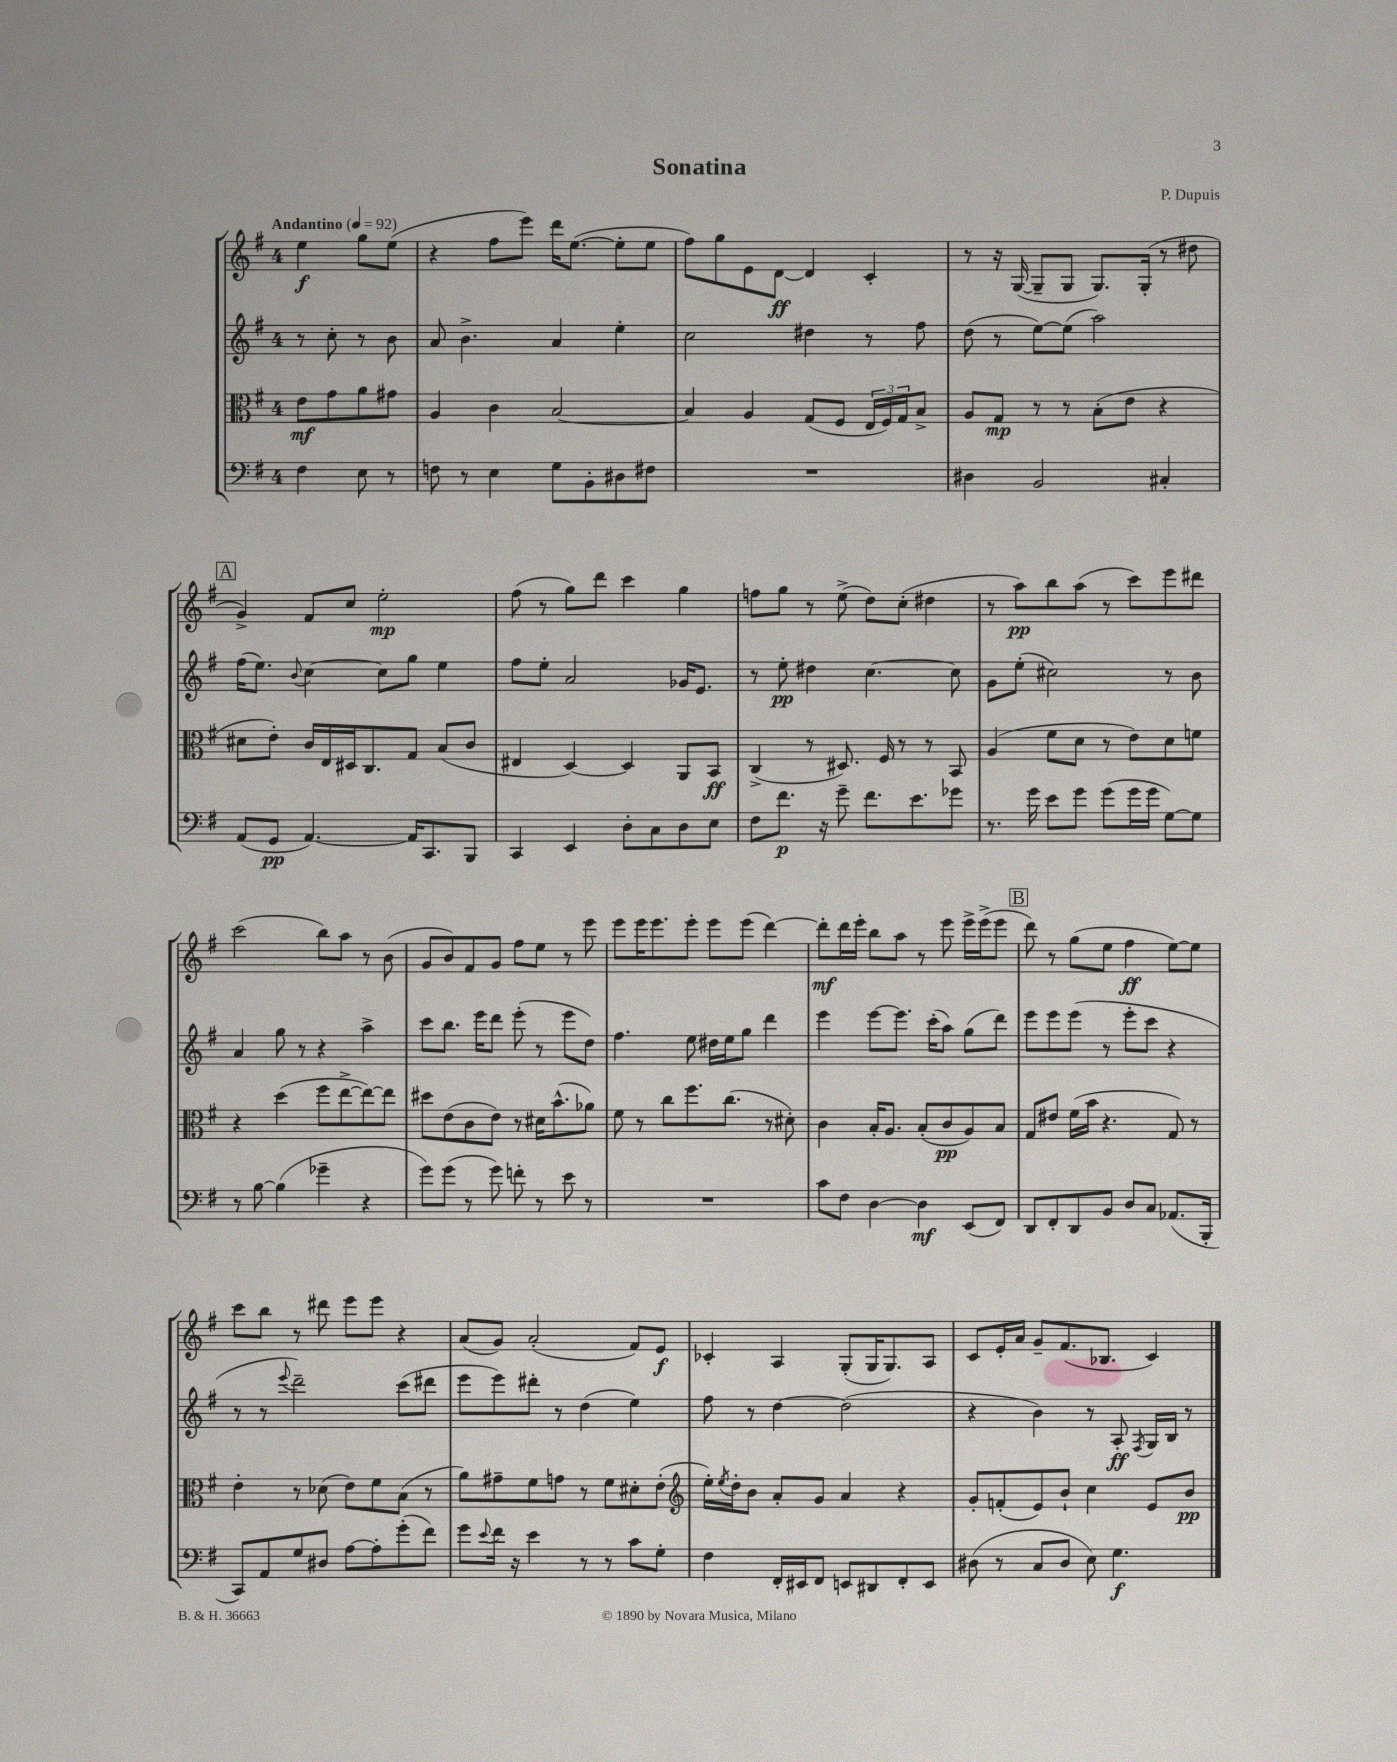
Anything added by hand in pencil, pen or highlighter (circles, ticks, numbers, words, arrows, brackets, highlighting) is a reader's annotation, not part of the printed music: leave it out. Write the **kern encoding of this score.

**kern	**dynam	**kern	**dynam	**kern	**dynam	**kern	**dynam
*part4	*part4	*part3	*part3	*part2	*part2	*part1	*part1
*staff4	*staff4	*staff3	*staff3	*staff2	*staff2	*staff1	*staff1
*clefF4	*	*clefC3	*	*clefG2	*	*clefG2	*
*k[f#]	*	*k[f#]	*	*k[f#]	*	*k[f#]	*
*M4/4	*	*M4/4	*	*M4/4	*	*M4/4	*
*MM92	*	*MM92	*	*MM92	*	*MM92	*
=	=	=	=	=	=	=	=
!	!	!	!	!	!	!LO:TX:a:B:t=Andantino	!
4F#\	.	8e\L	mf	8r	.	4ee\	f
.	.	8g\	.	8cc'\	.	.	.
8E\	.	8a\	.	8r	.	8gg\L	.
8r	.	8g#X\J	.	8b\	.	(8ee\J	.
=1	=1	=1	=1	=1	=1	=1	=1
8Fn\	.	4A/	.	8a/	.	4r	.
8r	.	.	.	4.b^\	.	.	.
4E\	.	4c\	.	.	.	8ff#\L	.
.	.	.	.	.	.	8eee\J)	.
8G\L	.	[2B/	.	4a/	.	16ddd\KL	.
.	.	.	.	.	.	([8.ee\J	.
8BB'\	.	.	.	.	.	.	.
8D#X\	.	.	.	4ee'\	.	8ee'\L]	.
8F#X\J	.	.	.	.	.	8ee\J	.
=2	=2	=2	=2	=2	=2	=2	=2
1r	.	4B/]	.	2cc\	.	8ff#\L)	.
.	.	.	.	.	.	8gg\	.
.	.	4A/	.	.	.	8e\	.
.	.	.	.	.	.	[8d\J	ff
.	.	(8G/L	.	4dd#X\	.	4d/]	.
.	.	8F#/J	.	.	.	.	.
.	.	24E/LL	.	8r	.	4c'/	.
.	.	24F#/)	.	.	.	.	.
.	.	24G/J	.	.	.	.	.
.	.	8B^/J	.	8ff#\	.	.	.
=3	=3	=3	=3	=3	=3	=3	=3
4D#X\	.	8A/L	.	(8dd\	.	8r	.
.	.	8G/J	mp	8r	.	16r	.
.	.	.	.	.	.	([16G/	.
2BB/	.	8r	.	[8ee\L)	.	8G~/L]	.
.	.	8r	.	(8ee\J]	.	8G/J	.
.	.	(8B'\L	.	2aa\)	.	8.G/L)	.
.	.	8e\J	.	.	.	.	.
.	.	.	.	.	.	(16G'/Jk	.
4C#X'/	.	4r	.	.	.	8r	.
.	.	.	.	.	.	8dd#X\	.
!!LO:LB:g=z
!!LO:REH:place=s1:t=A
=4	=4	=4	=4	=4	=4	=4	=4
(8AA/L	.	8d#X\L	.	(16ff#\KL	.	4g^/)	.
.	.	.	.	8.ee\J)	.	.	.
8GG/J	pp	8e'\J)	.	.	.	.	.
.	.	.	.	8qqb/	.	.	.
[4.AA/)	.	16c/LL	.	[4cc\	.	8f#/L	.
.	.	16E/	.	.	.	.	.
.	.	16D#X/J	.	.	.	8cc/J	.
.	.	8.C/	.	.	.	.	.
.	.	.	.	8cc\L]	.	2ee'\	mp
16AA/KL]	.	8G/J	.	8gg\J	.	.	.
8.CC/	.	.	.	.	.	.	.
.	.	(8B/L	.	4ee\	.	.	.
8BBB/J	.	8c/J	.	.	.	.	.
=5	=5	=5	=5	=5	=5	=5	=5
4CC/	.	4E#X/	.	8ff#\L	.	(8ff#\	.
.	.	.	.	8ee'\J	.	8r	.
4EE/	.	[4D/)	.	2a/	.	8gg\L)	.
.	.	.	.	.	.	8ddd\J	.
8D'\L	.	4D/]	.	.	.	4ccc\	.
8C\	.	.	.	.	.	.	.
8D\	.	8AA/L	.	16g-X/KL	.	4gg\	.
.	.	.	.	8.e/J	.	.	.
8E\J	.	8BB/J	ff	.	.	.	.
=6	=6	=6	=6	=6	=6	=6	=6
8F#\L	.	(4C^/	.	8r	.	8ffn\L	.
8.f#\J	p	.	.	8ee'\	pp	8gg\J	.
.	.	8r	.	4dd#X\	.	8r	.
16r	.	.	.	.	.	.	.
8g~\	.	8.D#X/)	.	.	.	(8ee^\	.
8.f#\L	.	.	.	[4.cc\	.	8dd\L)	.
.	.	16F#/	.	.	.	.	.
.	.	8r	.	.	.	(8cc'\J	.
8.e\	.	.	.	.	.	.	.
.	.	8r	.	.	.	4dd#X\	.
8g-X\J	.	8BB/	.	8cc\]	.	.	.
=7	=7	=7	=7	=7	=7	=7	=7
8.r	.	(4A/	.	8g\L	.	8r	.
.	.	.	.	(8ee'\J	.	8aa\L)	pp
16g\	.	.	.	.	.	.	.
8e\L	.	8f#\L	.	2cc#X\)	.	8bb\	.
8g\J	.	8d\J	.	.	.	(8aa\J	.
(8g\L	.	8r	.	.	.	8r	.
16g\L	.	8e\L)	.	.	.	8ccc\L)	.
16g\JJ	.	.	.	.	.	.	.
[8G\L)	.	8d\	.	8r	.	8eee\	.
8G\J]	.	8fn\J	.	8b\	.	8ddd#X\J	.
!!LO:LB:g=z
=8	=8	=8	=8	=8	=8	=8	=8
8r	.	4r	.	4a/	.	(2ccc\	.
[8B\	.	.	.	.	.	.	.
(4B\]	.	(4dd\	.	8gg\	.	.	.
.	.	.	.	8r	.	.	.
4g-X~\	.	8ff#\L	.	4r	.	8bb\L)	.
.	.	[8ee^\	.	.	.	8aa\J	.
4r	.	8ee\_)	.	4aa^\	.	8r	.
.	.	8ee\J]	.	.	.	(8b\	.
=9	=9	=9	=9	=9	=9	=9	=9
8g\L)	.	8dd#X\L	.	8ccc\L	.	8g/L	.
(8g\J	.	(8e\	.	8.bb\J	.	8b/)	.
8r	.	8c\	.	.	.	8f#/	.
.	.	.	.	16eee\KL	.	.	.
8g\)	.	8e\J)	.	8ddd\J	.	8g/J	.
8fn'\	.	8r	.	(8eee'\	.	8ff#\L	.
8r	.	16d#X\KL	.	8r	.	8ee\J	.
.	.	(8.b^^\	.	.	.	.	.
8e\	.	.	.	8eee\L	.	8r	.
8r	.	8a-X\J)	.	8dd\J)	.	8eee\	.
=10	=10	=10	=10	=10	=10	=10	=10
1r	.	8f#\	.	4.ff#\	.	8eee\L	.
.	.	8r	.	.	.	16eee\K	.
.	.	.	.	.	.	8.eee\	.
.	.	8cc\L	.	.	.	.	.
.	.	8.ff#\	.	8ee\	.	8eee'\J	.
.	.	.	.	16dd#X\LL	.	8eee\L	.
.	.	(8.cc\J	.	16ee\J	.	.	.
.	.	.	.	8gg\J	.	(8eee\J	.
.	.	8r	.	4ddd\	.	[4ddd\)	.
.	.	8d#X'\)	.	.	.	.	.
=11	=11	=11	=11	=11	=11	=11	=11
8c\L	.	4c\	.	4eee\	.	8ddd'\L]	mf
8F#\J	.	.	.	.	.	16ddd\L	.
.	.	.	.	.	.	16eee'\JJ	.
[4D\	.	16B'/KL	.	[8eee\L	.	8bb\L	.
.	.	8.A/J	.	.	.	.	.
.	.	.	.	8.eee\J]	.	8aa\J	.
4D\]	mf	(8B'/L	.	.	.	8r	.
.	.	.	.	(16ccc'\KL	.	.	.
.	.	8c/	pp	8aa\J)	.	8eee\	.
(8EE/L	.	8A/)	.	(8gg\L	.	16eee^\LL	.
.	.	.	.	.	.	(16eee^\J	.
8FF#/J)	.	8B/J	.	8ddd\J)	.	8eee\J	.
!!LO:REH:place=s1:t=B
=12	=12	=12	=12	=12	=12	=12	=12
8DD/L	.	8G/L	.	8eee\L	.	8ddd\)	.
8FF#'/	.	8e#X/J	.	8eee\	.	8r	.
8DD/	.	(16f#\LL	.	(8eee\J	.	(8gg\L	.
.	.	16b\JJ	.	.	.	.	.
8BB/J	.	4.r	.	8r	.	8ee\J	.
8D/L	.	.	.	8eee'\L	.	4ff#\	ff
8C/J	.	.	.	8ccc\J	.	.	.
(8.AA-X/L	.	8G/)	.	4r	.	[8ee\L)	.
.	.	8r	.	.	.	8ee\J]	.
16BBB'/Jk	.	.	.	.	.	.	.
!!LO:LB:g=z
=13	=13	=13	=13	=13	=13	=13	=13
8CC/L)	.	4e'\	.	8r	.	8ccc\L	.
8AA/	.	.	.	8r	.	8bb\J	.
.	.	.	.	8qqeee/	.	.	.
8G/	.	8r	.	2ddd~\)	.	8r	.
8D#X/J	.	(8d-X\	.	.	.	8ddd#X\	.
[8A\L	.	8e\L)	.	.	.	8eee\L	.
8A'\]	.	8f#\	.	.	.	8eee\J	.
(8g'\	.	(8B\J	.	(8ccc\L	.	4r	.
8f#\J)	.	8r	.	8ddd#X\J	.	.	.
=14	=14	=14	=14	=14	=14	=14	=14
8g\L	.	8a\L)	.	8eee\L	.	(8a/L	.
8qqe/	.	.	.	.	.	.	.
16f#\Jk	.	8g#X~\	.	8eee\)	.	8g/J)	.
16r	.	.	.	.	.	.	.
4e\	.	8f#\	.	8ddd#X'\J	.	(2a'/	.
.	.	8gn\J	.	8r	.	.	.
8r	.	8r	.	(4dd\	.	.	.
8r	.	8f#\L	.	.	.	.	.
8c\L	.	8d#X'\	.	4ee\)	.	8f#/L)	.
8G'\J	.	(8e'\J	.	.	.	8e/J	f
=15	=15	=15	=15	=15	=15	=15	=15
*	*	*clefG2	*	*	*	*	*
4F#\	.	16ee'\LL)	.	8ff#\	.	4c-X'/	.
.	.	8qee/	.	.	.	.	.
.	.	16dd'\J	.	.	.	.	.
.	.	8b\J	.	8r	.	.	.
16FF#'/LL	.	8a'/L	.	[4dd\	.	4A/	.
16EE#X/J	.	.	.	.	.	.	.
8FF#/J	.	8g/J	.	.	.	.	.
8EEn/L	.	4a/	.	(2dd\]	.	(8G'/L	.
8DD#X/	.	.	.	.	.	16G/K	.
.	.	.	.	.	.	8.G/)	.
8FF#'/	.	4r	.	.	.	.	.
8EE/J	.	.	.	.	.	8A/J	.
=16	=16	=16	=16	=16	=16	=16	=16
(8D#X\	.	8g'/L	.	4r	.	8c/L	.
8r	.	(8fn'/	.	.	.	16e'/L	.
.	.	.	.	.	.	16a/JJ	.
8C/L	.	8e/)	.	4b\)	.	8g~/L	.
8D#/J	.	8b`/J	.	.	.	(8.f#/	.
8E\)	.	4cc\	.	8r	.	.	.
.	.	.	.	.	.	8.B-X/J	.
4.G\	f	.	.	8A'/	ff	.	.
.	.	.	.	8qF#/	.	.	.
.	.	8e/L	.	16G/LL	.	4c/)	.
.	.	.	.	16B/JJ	.	.	.
.	.	8b/J	pp	8r	.	.	.
==	==	==	==	==	==	==	==
*-	*-	*-	*-	*-	*-	*-	*-
